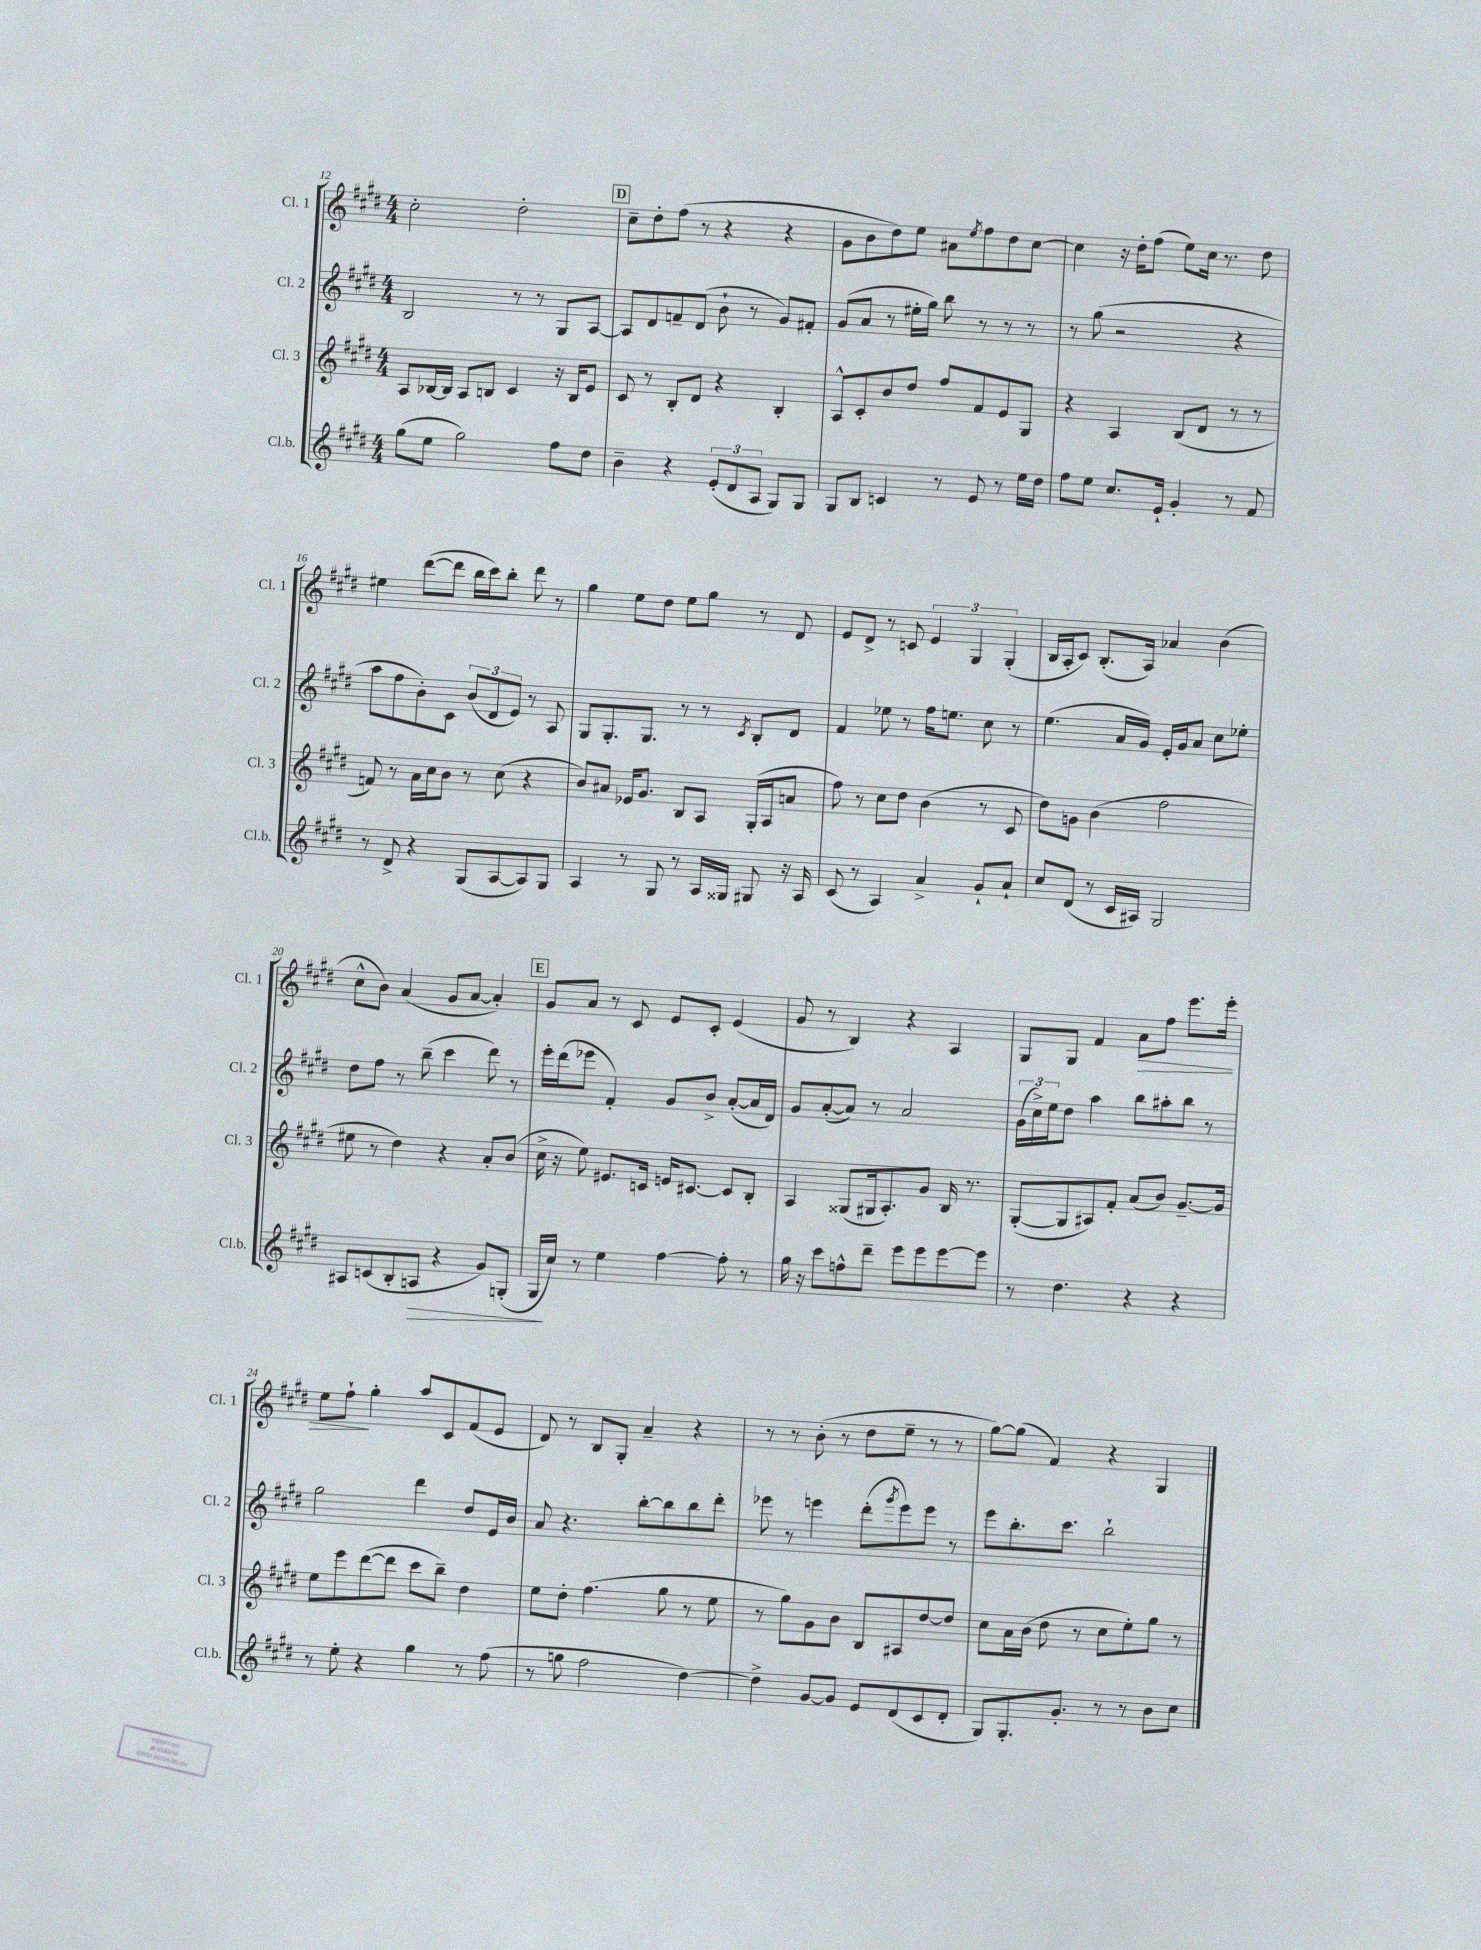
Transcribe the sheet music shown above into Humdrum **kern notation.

**kern	**kern	**kern	**kern
*staff4	*staff3	*staff2	*staff1
*clefG2	*clefG2	*clefG2	*clefG2
*k[f#c#g#d#]	*k[f#c#g#d#]	*k[f#c#g#d#]	*k[f#c#g#d#]
*M4/4	*M4/4	*M4/4	*M4/4
(8gg#	8A	2B	2cc#'
8ee	[16B-	.	.
.	16B-]	.	.
2gg#)	8A	.	.
.	8B	.	.
.	4c#	8r	2dd#'
.	.	8r	.
8ff#	16r	8G#	.
.	16B	.	.
8dd#	8e	[8A	.
=	=	=	=
4b~	8c#	8A]	8cc#~
.	8r	8d#	8dd#'
4r	8B'	8f~	(8ff#
.	8d#	(8d#	8r
(12e'	4r	8b`	4r
12d#	.	.	.
.	.	8r	.
12A	.	.	.
8G#)	4B'	8g#)	4r
8G#	.	8f#'	.
=	=	=	=
8G#	8A^^	(8g#	8g#
8B	8c#'	8a	8b
4c	8b	8r	8dd#)
.	8dd#	16ee#'	8ee
.	.	16gg#)	.
8r	8ff#	8bb	8a#
.	.	.	8qee
8e	8f#	8r	8ff#
8r	8e	8r	8dd#
16ee	8G#	8r	[8cc#
16dd#	.	.	.
=	=	=	=
8ff#	4r	8r	4cc#]
8ee	.	(8gg#	.
8.cc#	4A	2r	16r
.	.	.	16dd#'
.	.	.	(8ff#
16e`	.	.	.
4g#'	(8B	.	8ee)
.	8d#	.	16cc#
.	.	.	8.r
8r	8r	4r	.
8f#	8r	.	8dd#
=	=	=	=
8r	8f)	8aa	4ee#
8d#^	8r	8ff#	.
4r	16a	8b')	([8ddd#
.	16cc#	.	.
.	8b	8c#	8ddd#]
(8G#	8r	(12b	16bb
.	.	.	16ccc#)
.	.	12d#	.
[8A	(8cc#	.	8bb'
.	.	12e)	.
8A])	4r	8r	8ddd#
8G#	.	8A	8r
=	=	=	=
4A	8b)	8G#	4gg#
.	8a#	8.G#'	.
8r	16e-	.	8ee
.	8.g#	8.G#	.
8G#	.	.	8dd#
8r	8B	8r	8ee
16A	8A	8r	8gg#
16G##	.	.	.
.	.	8qc#	.
8G#	(16G#'	8B'	8r
.	16A	.	.
16r	8a	8d#	8d#
16A	.	.	.
=	=	=	=
(8c#	8ff#)	4f#	8e
8r	8r	.	8d#^
4A)	8cc#	8ee-	8r
.	8dd#	8r	8c
4a^	(4b	16ff#	6e
.	.	8.ee	.
.	.	.	6G#
8g#`	8r	8cc#	.
.	.	.	(6G#'
8a`	8c#	8r	.
=	=	=	=
8cc#	8dd#)	(4.ee	16B
.	.	.	16A'
(8d#	8g	.	8c#)
8r	(4b	.	(8.B'
16c#	.	16a	.
16A#)	.	16g#)	16A)
2G#	2ff#	16e'	4a-
.	.	16g#	.
.	.	8a	.
.	.	8cc#	(4b
.	.	8ee-'	.
=	=	=	=
8A#	8ee#	8dd#	8cc#^^
(8c	8r	8ff#	8b)
8B'	4dd#)	8r	(4a
8A	.	(8bb~	.
4r	4r	4ccc#	8g#
.	.	.	[8a
8g#)	8a'	8ddd#)	4a'])
(8G'	(8b	8r	.
=	=	=	=
16G#	16cc#^	16eee'	8g#
16cc#)	16r	(16ddd#	.
8r	8ee)	8eee-	8a
4ee	8.e#	4f#')	8r
.	.	.	8c#
.	16c	.	.
[4ff#	16e	8g#	8e
.	[8.c#	.	.
.	.	8b^	8c#'
8ff#']	8c#]	([8a'	(4e
8r	8B'	16a]	.
.	.	16d#)	.
=	=	=	=
16gg#	4A	8g#	8g#
16r	.	.	.
8ccc#	.	([8a'	8r
8ff^^	(8G##	8a])	4B)
8ddd#~	16G#	8r	.
.	8.A')	.	.
8eee	.	2a	4r
8eee	8g#	.	.
[8eee	16B	.	4A
.	8.r	.	.
8eee]	.	.	.
=	=	=	=
8r	([8G#'	(24g#	8G#
.	.	24cc#^)	.
.	.	24ee	.
4.dd#	8G#]	8dd#	8G#
.	8A#)	4aa	4f#
.	8f#'	.	.
4r	(8a	8bb	8a
.	8b)	8aa#'	8ff#
4r	[8.g#~	8bb	8.eee
.	.	8r	.
.	16g#]	.	16eee'
=	=	=	=
8r	8ee	2gg#	8ee
8ee'	8eee	.	8ff#`
4r	([8ddd#	.	4gg#'
.	8ddd#]	.	.
4gg#	8ccc#	4ddd#	8aa
.	8bb~)	.	8c#
8r	4dd#	8dd#	(8f#
(8ff#	.	16e	8e
.	.	16b	.
=	=	=	=
8r	8ee	8a	8d#)
8gg	8dd#'	4.r	8r
2ff#	(4.ff#	.	8B
.	.	.	8G#'
.	.	[8bb'	4a~
.	8gg#	8bb]	.
[4dd#)	8r	8bb	4r
.	8ee	8ddd#'	.
=	=	=	=
4dd#^]	8r	8eee-	8r
.	8gg#)	8r	8r
[8g#	8g#	4eee	(8b'
8g#]	8b	.	8r
8e	8B	(8ddd#'	8dd#
.	.	8qggg#	.
(8d#	8A#	8eee)	8ee~
8c#	[8dd#	8eee	8r
8d#'	8dd#]	8r	8r
=	=	=	=
8G#)	8cc#	8eee	[8gg#)
8.G#'	16a	8.bb'	(8gg#]
.	(16b	.	.
.	8dd#	.	4f#)
8.g#'	.	8.ccc#	.
.	8r	.	.
8r	8cc#	2bb`	4r
8r	8ee')	.	.
8b	8gg#	.	4G#
8cc#	8r	.	.
==	==	==	==
*-	*-	*-	*-
